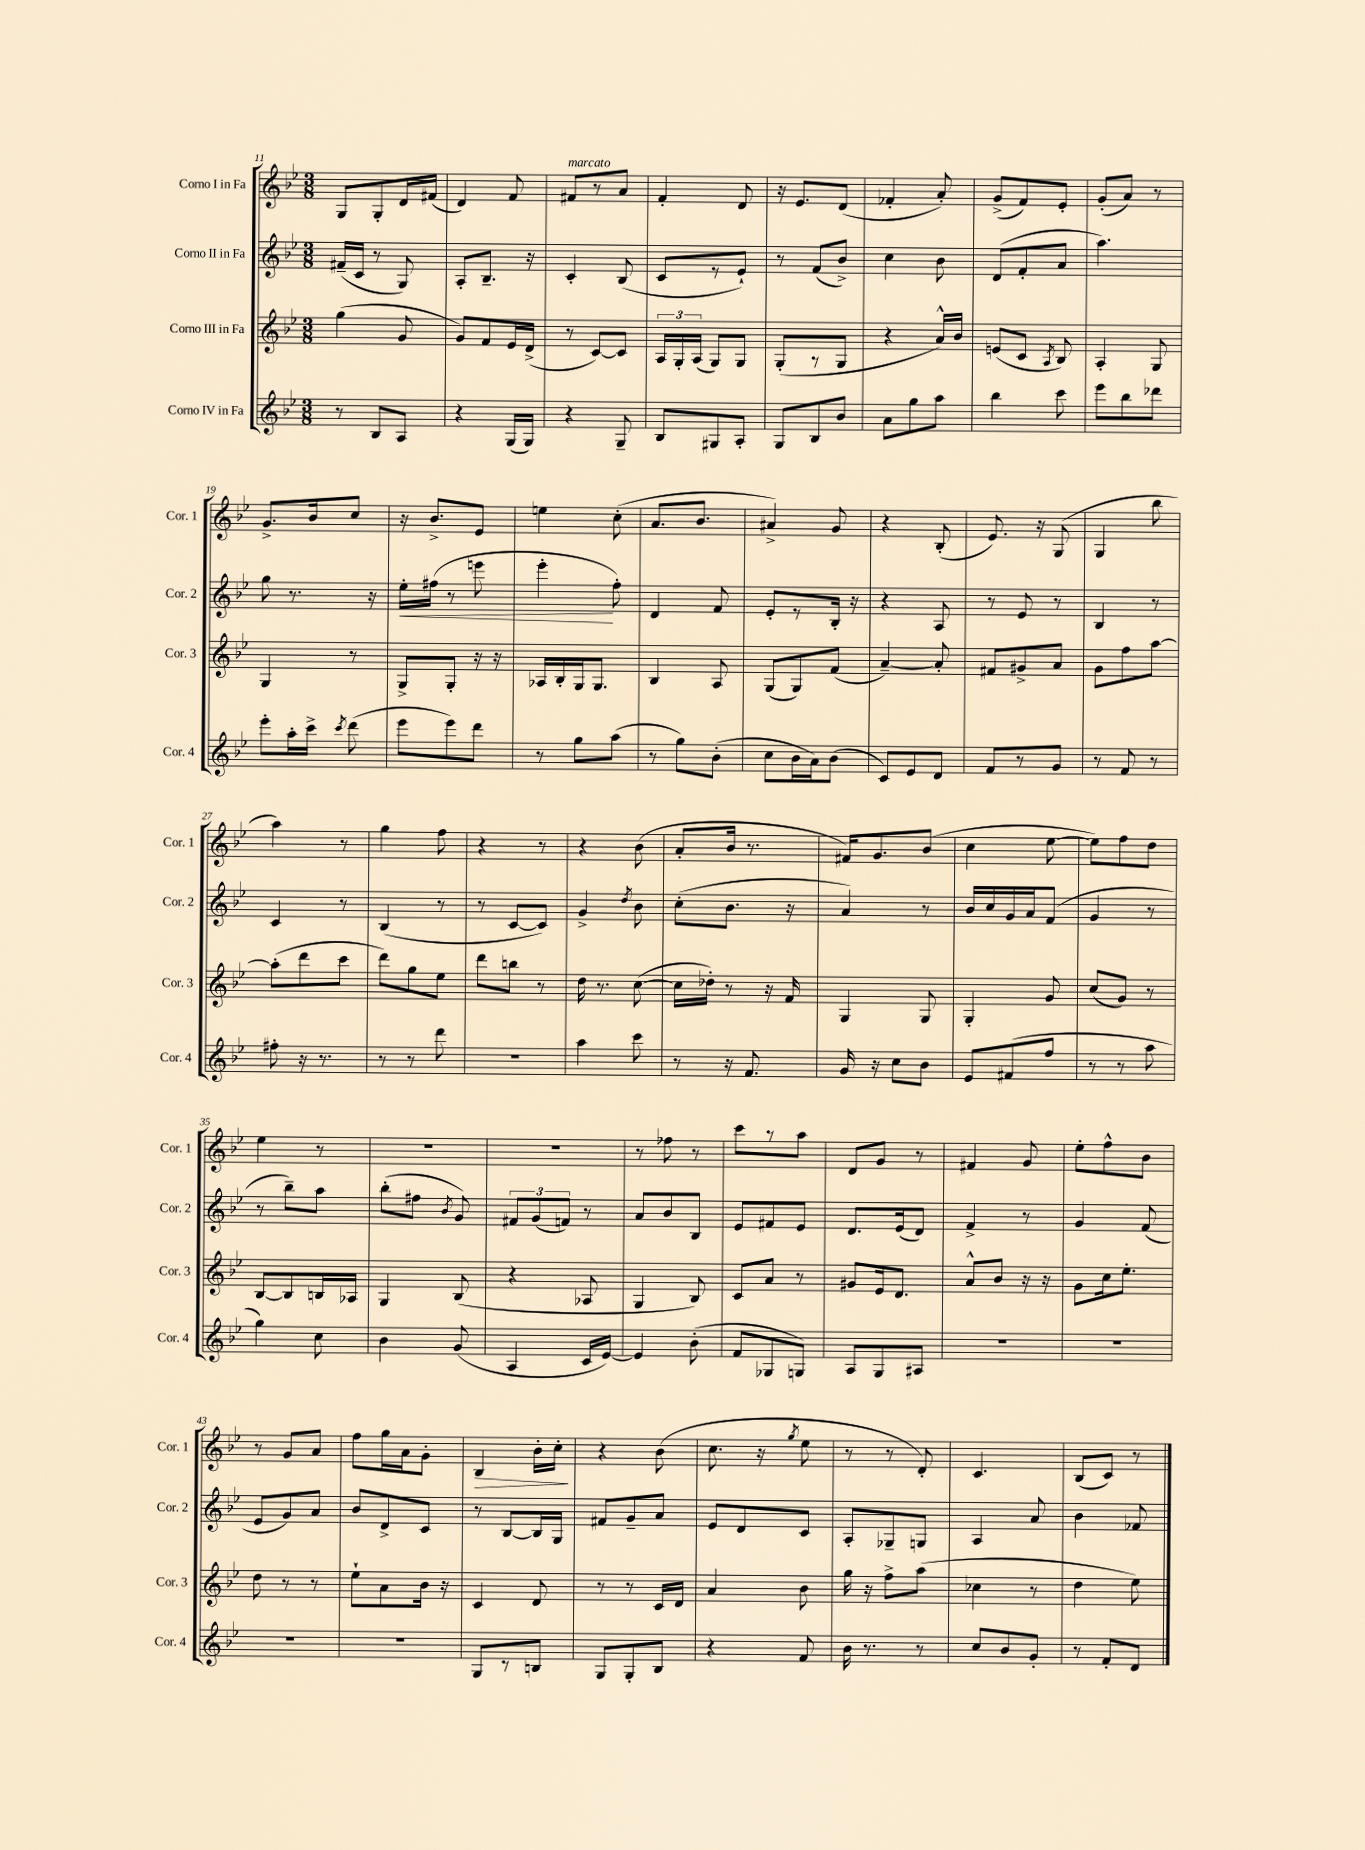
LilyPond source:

<<
\new StaffGroup <<
\new Staff = "s0" \with { instrumentName = "Corno I in Fa" shortInstrumentName = "Cor. 1" } {
    \clef treble \key bes \major \numericTimeSignature \time 3/8
    \autoBeamOff g8[ g8-. d'16 fis'16]( |
    d'4) f'8 |
    fis'8[^\markup { \italic "marcato" } r8 a'8] |
    f'4-. d'8 |
    r16 ees'8.[ d'8]( |
    fes'4-. a'8-.) |
    g'8[->( f'8) ees'8]-. |
    g'8[-.( a'8]) r8 |
    g'8.[-> bes'16 c''8] |
    r16 bes'8.[-> ees'8] |
    e''4 c''8-.( |
    a'8.[ bes'8.] |
    ais'4->) g'8 |
    r4 bes8-.( |
    ees'8.) r16 g8( |
    g4 bes''8 |
    a''4) r8 |
    g''4 f''8 |
    r4 r8 |
    r4 bes'8( |
    a'8[-. bes'16] r8. |
    fis'16[) g'8. bes'8]( |
    c''4 ees''8~ |
    ees''8[) f''8 d''8] |
    ees''4 r8 |
    R4. |
    r4. |
    r8 fes''8 r8 |
    c'''8[ r8 a''8] |
    d'8[ g'8] r8 |
    fis'4 g'8 |
    ees''8[-. f''8-^ bes'8] |
    r8 g'8[ a'8] |
    f''8[ g''16 a'16 g'8]-. |
    bes4\> bes'16[-. c''16]-.\! |
    r4 bes'8( |
    c''8. r16 \acciaccatura { g''8 } ees''8 |
    r8 r8 d'8-.) |
    c'4. |
    bes8[( c'8]) r8 \bar "|." |
}
\new Staff = "s1" \with { instrumentName = "Corno II in Fa" shortInstrumentName = "Cor. 2" } {
    \clef treble \key bes \major \numericTimeSignature \time 3/8
    \autoBeamOff fis'16[--( c'16] r8 g8) |
    a8[-. bes8.]-- r16 |
    c'4-. bes8( |
    c'8[ r8 ees'8]-!) |
    r8 f'8[( bes'8]->) |
    c''4 bes'8 |
    d'8[( f'8-. a'8] |
    a''4.) |
    g''8 r8. r16 |
    ees''16[-.\< fis''16]( r8 e'''8 |
    ees'''4-.\! f''8-.) |
    d'4 f'8 |
    ees'8[-. r8 bes16]-. r16 |
    r4 a8 |
    r8 ees'8 r8 |
    bes4 r8 |
    c'4 r8 |
    bes4( r8 |
    r8 c'8[~ c'8]) |
    g'4-> \acciaccatura { d''8 } bes'8 |
    c''8[-.( bes'8.] r16 |
    a'4) r8 |
    bes'16[ c''16 g'16 a'16 f'8]( |
    g'4 r8 |
    r8 bes''8[--) a''8] |
    bes''8[-.( fis''8] \acciaccatura { bes'8 } g'8) |
    \tuplet 3/2 { fis'8[ g'8( f'8]) } r8 |
    a'8[ bes'8 bes8] |
    ees'8[ fis'8 ees'8] |
    d'8.[ ees'16( d'8]) |
    f'4-> r8 |
    g'4 f'8( |
    ees'8[ g'8) a'8] |
    bes'8[ d'8-> c'8] |
    r8 bes8[~ bes16 g16] |
    fis'8[ g'8-- a'8] |
    ees'8[ d'8 c'8] |
    a8[-. ges8-- g8] |
    a4 a'8 |
    bes'4 fes'8 \bar "|." |
}
\new Staff = "s2" \with { instrumentName = "Corno III in Fa" shortInstrumentName = "Cor. 3" } {
    \clef treble \key bes \major \numericTimeSignature \time 3/8
    \autoBeamOff g''4( g'8 |
    g'8[) f'8 ees'16 d'16]->( |
    r8 c'8[~) c'8] |
    \tuplet 3/2 { a16[ g16-. a16]( } g8[) g8] |
    g8[-.( r8 g8] |
    r4 a'16[-^) bes'16] |
    e'8[( c'8] \acciaccatura { a8 } bes8) |
    a4-. g8 |
    g4 r8 |
    g8[-> g8]-. r16 r16 |
    aes16[ bes16-. g16 g8.] |
    bes4 a8 |
    g8[( g8) f'8]( |
    a'4~--) a'8-. |
    fis'8[ gis'8-> a'8] |
    g'8[ f''8 a''8]~ |
    a''8[-.( d'''8 c'''8] |
    d'''8[) g''8 ees''8] |
    d'''8[ b''8] r8 |
    d''16 r8. c''8~( |
    c''16[ des''16]-.) r8 r16 f'16 |
    g4 g8 |
    g4-. g'8 |
    c''8[( g'8]) r8 |
    bes8[~ bes8 b16 aes16] |
    g4 bes8( |
    r4 aes8 |
    g4 bes8) |
    c'8[ a'8] r8 |
    gis'8[ ees'16 d'8.] |
    a'8[-^ bes'8] r16 r16 |
    g'8[ c''16 ees''8.]-. |
    d''8 r8 r8 |
    ees''8[-! a'8 bes'16] r16 |
    c'4 d'8 |
    r8 r8 c'16[ d'16] |
    a'4 bes'8 |
    g''16 r16 f''8[-> a''8]( |
    ces''4 r8 |
    d''4 ees''8) \bar "|." |
}
\new Staff = "s3" \with { instrumentName = "Corno IV in Fa" shortInstrumentName = "Cor. 4" } {
    \clef treble \key bes \major \numericTimeSignature \time 3/8
    \autoBeamOff r8 bes8[ a8] |
    r4 g16[( g16]) |
    r4 g8-- |
    bes8[ gis8 a8]-. |
    g8[ bes8 bes'8] |
    a'8[ g''8 a''8] |
    bes''4 c'''8 |
    ees'''8[ bes''8 des'''8] |
    ees'''8[-. a''16-. c'''16]-> \acciaccatura { c'''8 } d'''8( |
    ees'''8[ ees'''8) d'''8] |
    r8 g''8[ a''8]( |
    r8 g''8[) bes'8]-.( |
    c''8[ bes'16 a'16) bes'8]( |
    c'8[) ees'8 d'8] |
    f'8[ r8 g'8] |
    r8 f'8 r8 |
    fis''8-. r16 r8. |
    r8 r8 d'''8 |
    R4. |
    a''4 c'''8 |
    r8 r16 f'8. |
    g'16 r16 c''8[ bes'8] |
    ees'8[ fis'8( f''8] |
    r8 r8 a''8 |
    g''4) c''8 |
    bes'4 g'8( |
    a4 c'16[ ees'16]~) |
    ees'4 bes'8-.( |
    f'8[ ges8 g8]) |
    a8[ g8 ais8] |
    R4. |
    R4. |
    R4. |
    R4. |
    g8[ r8 b8] |
    g8[ g8-. bes8] |
    r4 f'8 |
    bes'16 r8. r8 |
    c''8[ bes'8 g'8]-. |
    r8 f'8[-. d'8] \bar "|." |
}
>>
>>
\layout { \context { \Score currentBarNumber = #11 } }
